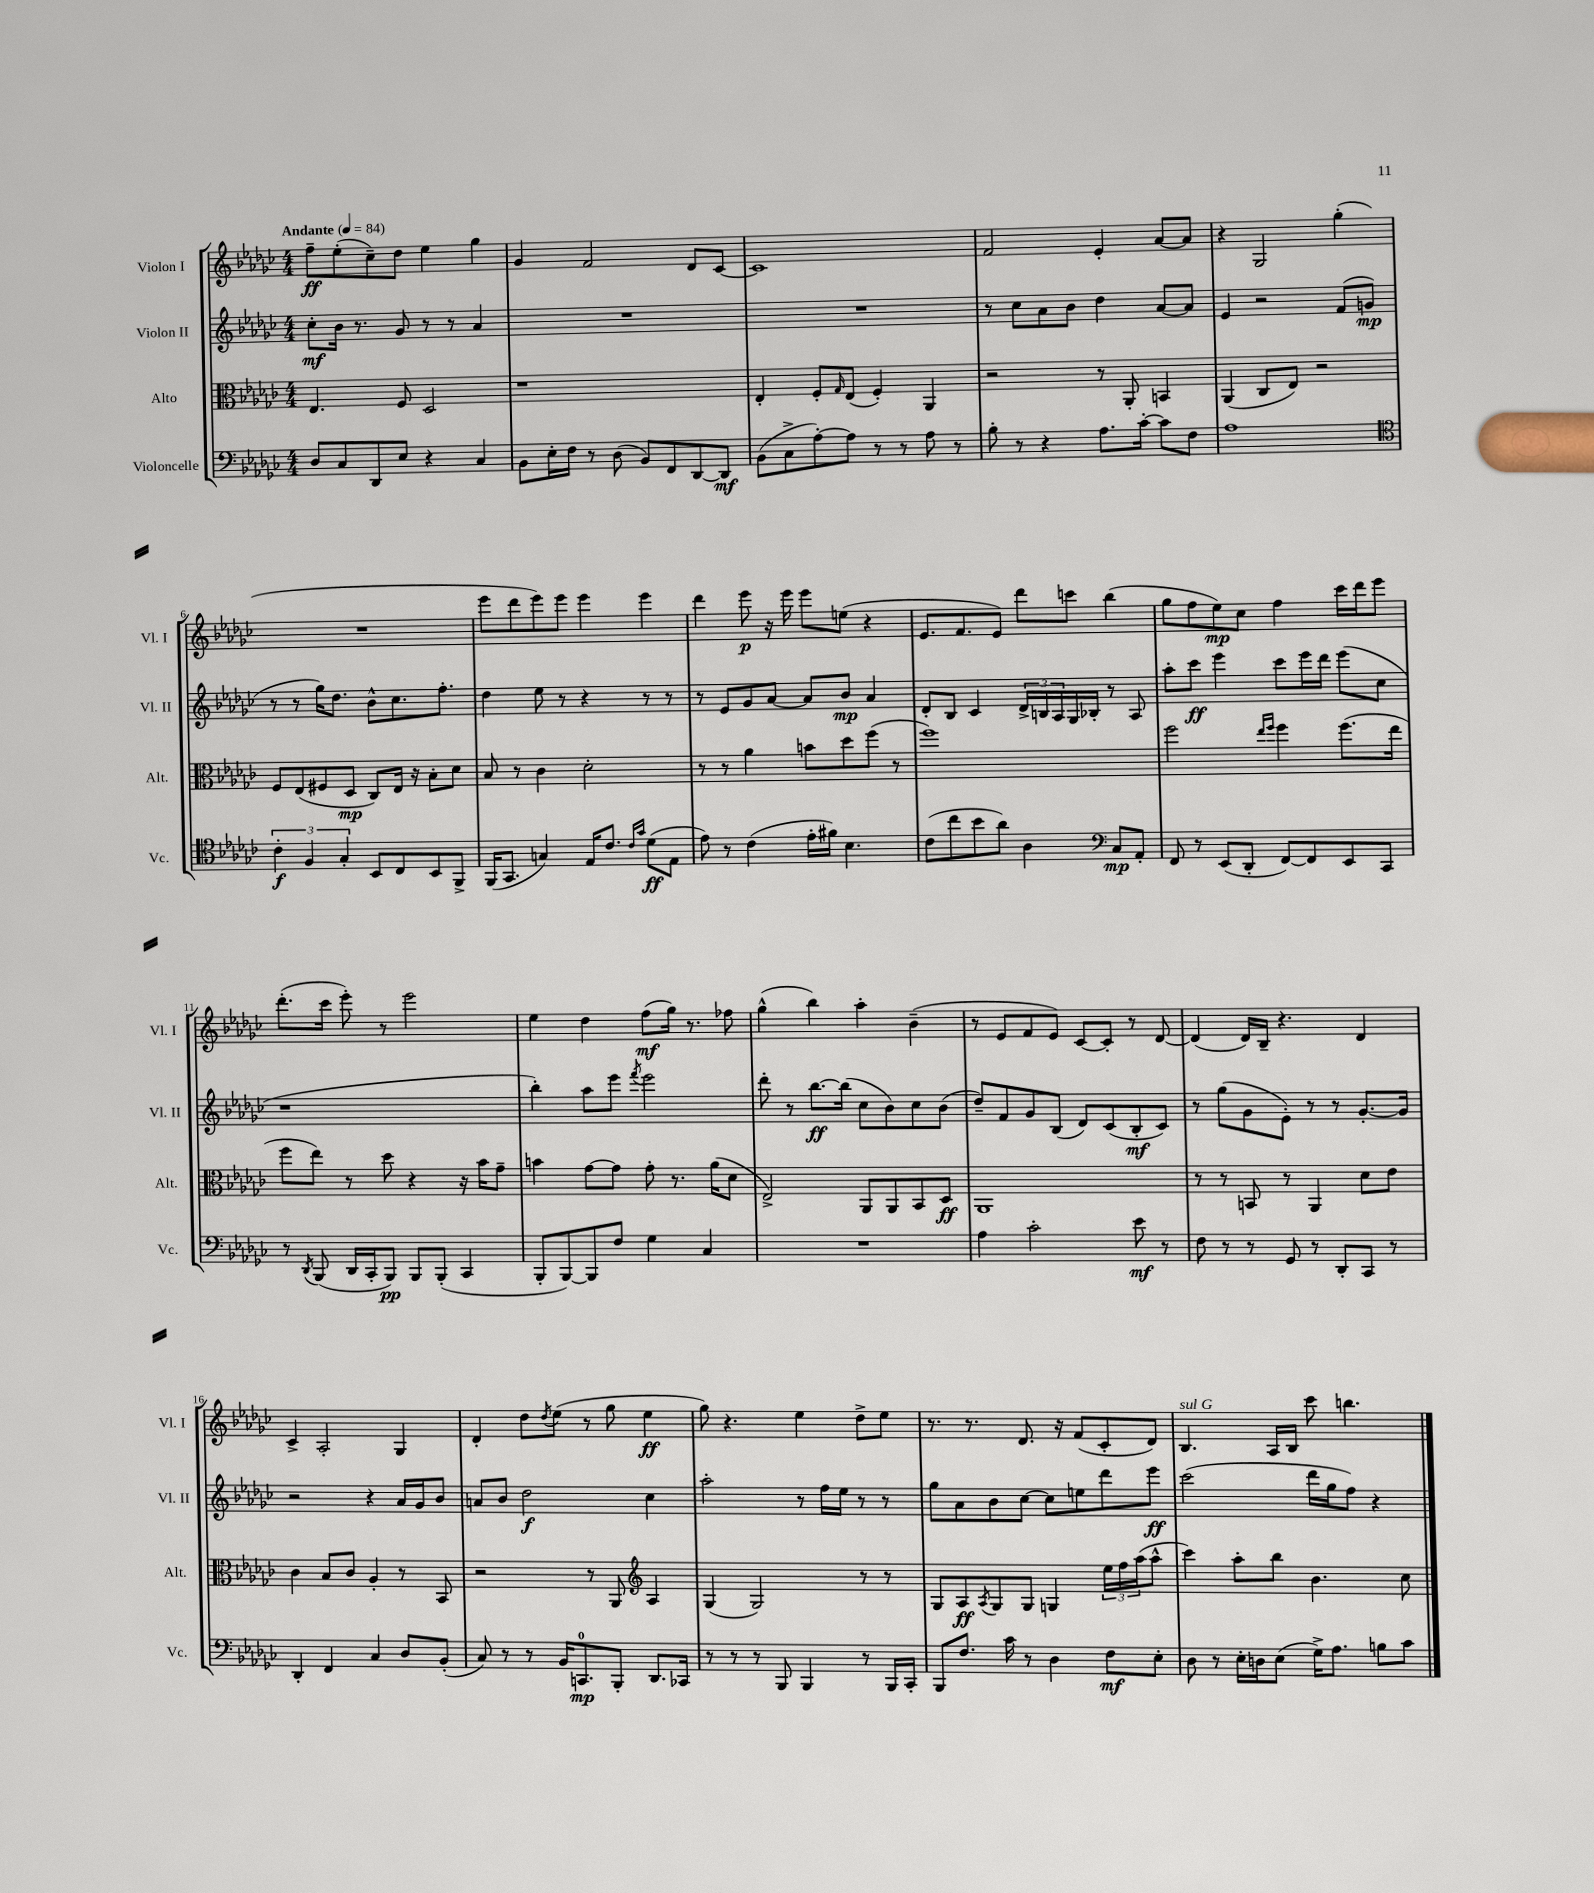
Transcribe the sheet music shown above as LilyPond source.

<<
\new StaffGroup <<
\new Staff = "s0" \with { instrumentName = "Violon I" shortInstrumentName = "Vl. I" } {
    \clef treble \key ges \major \numericTimeSignature \time 4/4 \tempo "Andante" 4 = 84
    f''8--\ff ees''8-.( ces''8--) des''8 ees''4 ges''4 |
    ges'4 f'2 des'8 ces'8~ |
    ces'1 |
    f'2 ees'4-. aes'8~ aes'8 |
    r4 ges2 ges''4-.( |
    R1 |
    ees'''8 des'''8 ees'''8) ees'''8 ees'''4 ees'''4 |
    des'''4 ees'''8\p r16 ees'''16 ees'''8 e''8( r4 |
    ees'8. f'8. ees'8) des'''8 c'''8 bes''4( |
    ges''8 f''8 ees''8\mp) ces''8 f''4 ces'''16 des'''16 ees'''8 |
    des'''8.-.( ces'''16 ees'''8-.) r8 ees'''2 |
    ees''4 des''4 f''8\mf( ges''16) r8. fes''8 |
    ges''4-^( bes''4) aes''4-. bes'4--( |
    r8 ees'8 f'8 ees'8) ces'8~ ces'8-. r8 des'8~ |
    des'4( des'16) bes16-- r4. des'4 |
    ces'4-> aes2-. ges4 |
    des'4-. des''8 \acciaccatura { des''8 } ees''8( r8 ges''8 ees''4\ff |
    ges''8) r4. ees''4 des''8-> ees''8 |
    r8. r8. des'8. r16 f'8( ces'8-. des'8) |
    bes4.^\markup { \italic "sul G" } aes16 bes16 ces'''8 b''4. \bar "|." |
}
\new Staff = "s1" \with { instrumentName = "Violon II" shortInstrumentName = "Vl. II" } {
    \clef treble \key ges \major \numericTimeSignature \time 4/4
    ces''8-.\mf bes'16 r8. ges'8 r8 r8 aes'4 |
    R1 |
    R1 |
    r8 ces''8 aes'8 bes'8 des''4 aes'8~ aes'8 |
    ees'4 r2 f'8( g'8\mp |
    r8 r8 ges''16) des''8. bes'8-^ ces''8. f''8.-. |
    des''4 ees''8 r8 r4 r8 r8 |
    r8 ees'8 ges'8 aes'8~ aes'8 bes'8\mp aes'4 |
    des'8-. bes8 ces'4 \tuplet 3/2 { des'16-> b16 aes16 } ges16 bes16-. r8 aes8 |
    aes''8-. ces'''8\ff ees'''4 ces'''8 ees'''16 des'''16 ees'''8( ces''8 |
    r1 |
    bes''4-.) aes''8 ees'''8 \acciaccatura { f'''8 } ees'''2 |
    des'''8-. r8 bes''8.~\ff bes''16( ces''8 bes'8) ces''8 bes'8( |
    des''8--) f'8 ges'8 bes8( des'8) ces'8( bes8-.\mf ces'8) |
    r8 ges''8( ges'8 ees'8-.) r8 r8 ges'8.~-. ges'16 |
    r2 r4 aes'16 ges'16 bes'8 |
    a'8 bes'8 des''2\f ces''4 |
    aes''2-. r8 f''16 ees''16 r8 r8 |
    ges''8 aes'8 bes'8 ces''8~ ces''8 e''8 des'''8 ees'''8\ff |
    ces'''2( des'''16 ges''16 f''8) r4 \bar "|." |
}
\new Staff = "s2" \with { instrumentName = "Alto" shortInstrumentName = "Alt." } {
    \clef alto \key ges \major \numericTimeSignature \time 4/4
    ees4. f8 des2 |
    r1 |
    ees4-. f8-. \grace { ges16 } ees8( f4-.) aes,4 |
    r2 r8 aes,8-. b,4 |
    aes,4( ces8 ees8) r2 |
    f8 ees8( fis8 des8\mp ces8) ees16 r16 bes8-. des'8 |
    bes8 r8 ces'4 des'2-. |
    r8 r8 aes'4 b'8 des''8 f''8( r8 |
    f''1) |
    f''2 \grace { ees''16 f''16 } f''4 f''8.( ees''16 |
    f''8 ees''8) r8 des''8 r4 r16 bes'16 ges'8-- |
    b'4 ges'8~ ges'8 ges'8-. r8. aes'16( des'8 |
    ees2->) aes,8 aes,8 bes,8 des8\ff |
    aes,1 |
    r8 r8 b,8 r8 aes,4 des'8 ees'8 |
    ces'4 bes8 ces'8 aes4-. r8 bes,8 |
    r2 r8 aes,8 \clef treble aes4 |
    ges4( ges2) r8 r8 |
    ges8 aes8\ff \acciaccatura { aes8 } ges8 ges8 g4 \tuplet 3/2 { ees''16 f''16 aes''16( } aes''8-^ |
    ces'''4) aes''8-. bes''8 bes'4. ces''8 \bar "|." |
}
\new Staff = "s3" \with { instrumentName = "Violoncelle" shortInstrumentName = "Vc." } {
    \clef bass \key ges \major \numericTimeSignature \time 4/4
    des8 ces8 des,8 ees8 r4 ces4 |
    bes,8 ees16-. f16 r8 des8( bes,8) f,8 des,8~ des,8\mf |
    bes,8( ces8-> aes8~-.) aes8 r8 r8 aes8 r8 |
    bes8-. r8 r4 aes8. ces'16~-. ces'8 f8 |
    aes1 |
    \clef tenor \tuplet 3/2 { ces'4-.\f f4 ges4-. } bes,8 ces8 bes,8 f,8-> |
    f,16( ges,8. g4) ees16 ces'8. \grace { ces'16 ges'16 } des'8\ff( ees8 |
    ees'8) r8 ces'4( ees'16-. fis'16) bes4. |
    ces'8( ces''8 bes'8 aes'8) aes4 \clef bass ces8\mp aes,8-. |
    f,8 r8 ees,8( des,8-. f,8~) f,8 ees,8 ces,8 |
    r8 \acciaccatura { des,8 } bes,,8( des,16 ces,16-. bes,,8\pp) bes,,8 bes,,8-.( ces,4 |
    bes,,8-. bes,,8~) bes,,8 f8 ges4 ces4 |
    R1 |
    aes4 ces'2-. ees'8\mf r8 |
    f8 r8 r8 ges,8 r8 des,8-. ces,8 r8 |
    des,4-. f,4 ces4 des8 bes,8-.( |
    ces8) r8 r8 bes,16 c,8.-0\mp bes,,8-. des,8. ces,16 |
    r8 r8 r8 bes,,8 bes,,4 r8 bes,,16 ces,16-. |
    bes,,8 f8. ces'16 r8 des4 f8\mf ees8-. |
    des8 r8 ees16-. d16 ees8( ges16->) aes8. b8 ces'8 \bar "|." |
}
>>
>>
